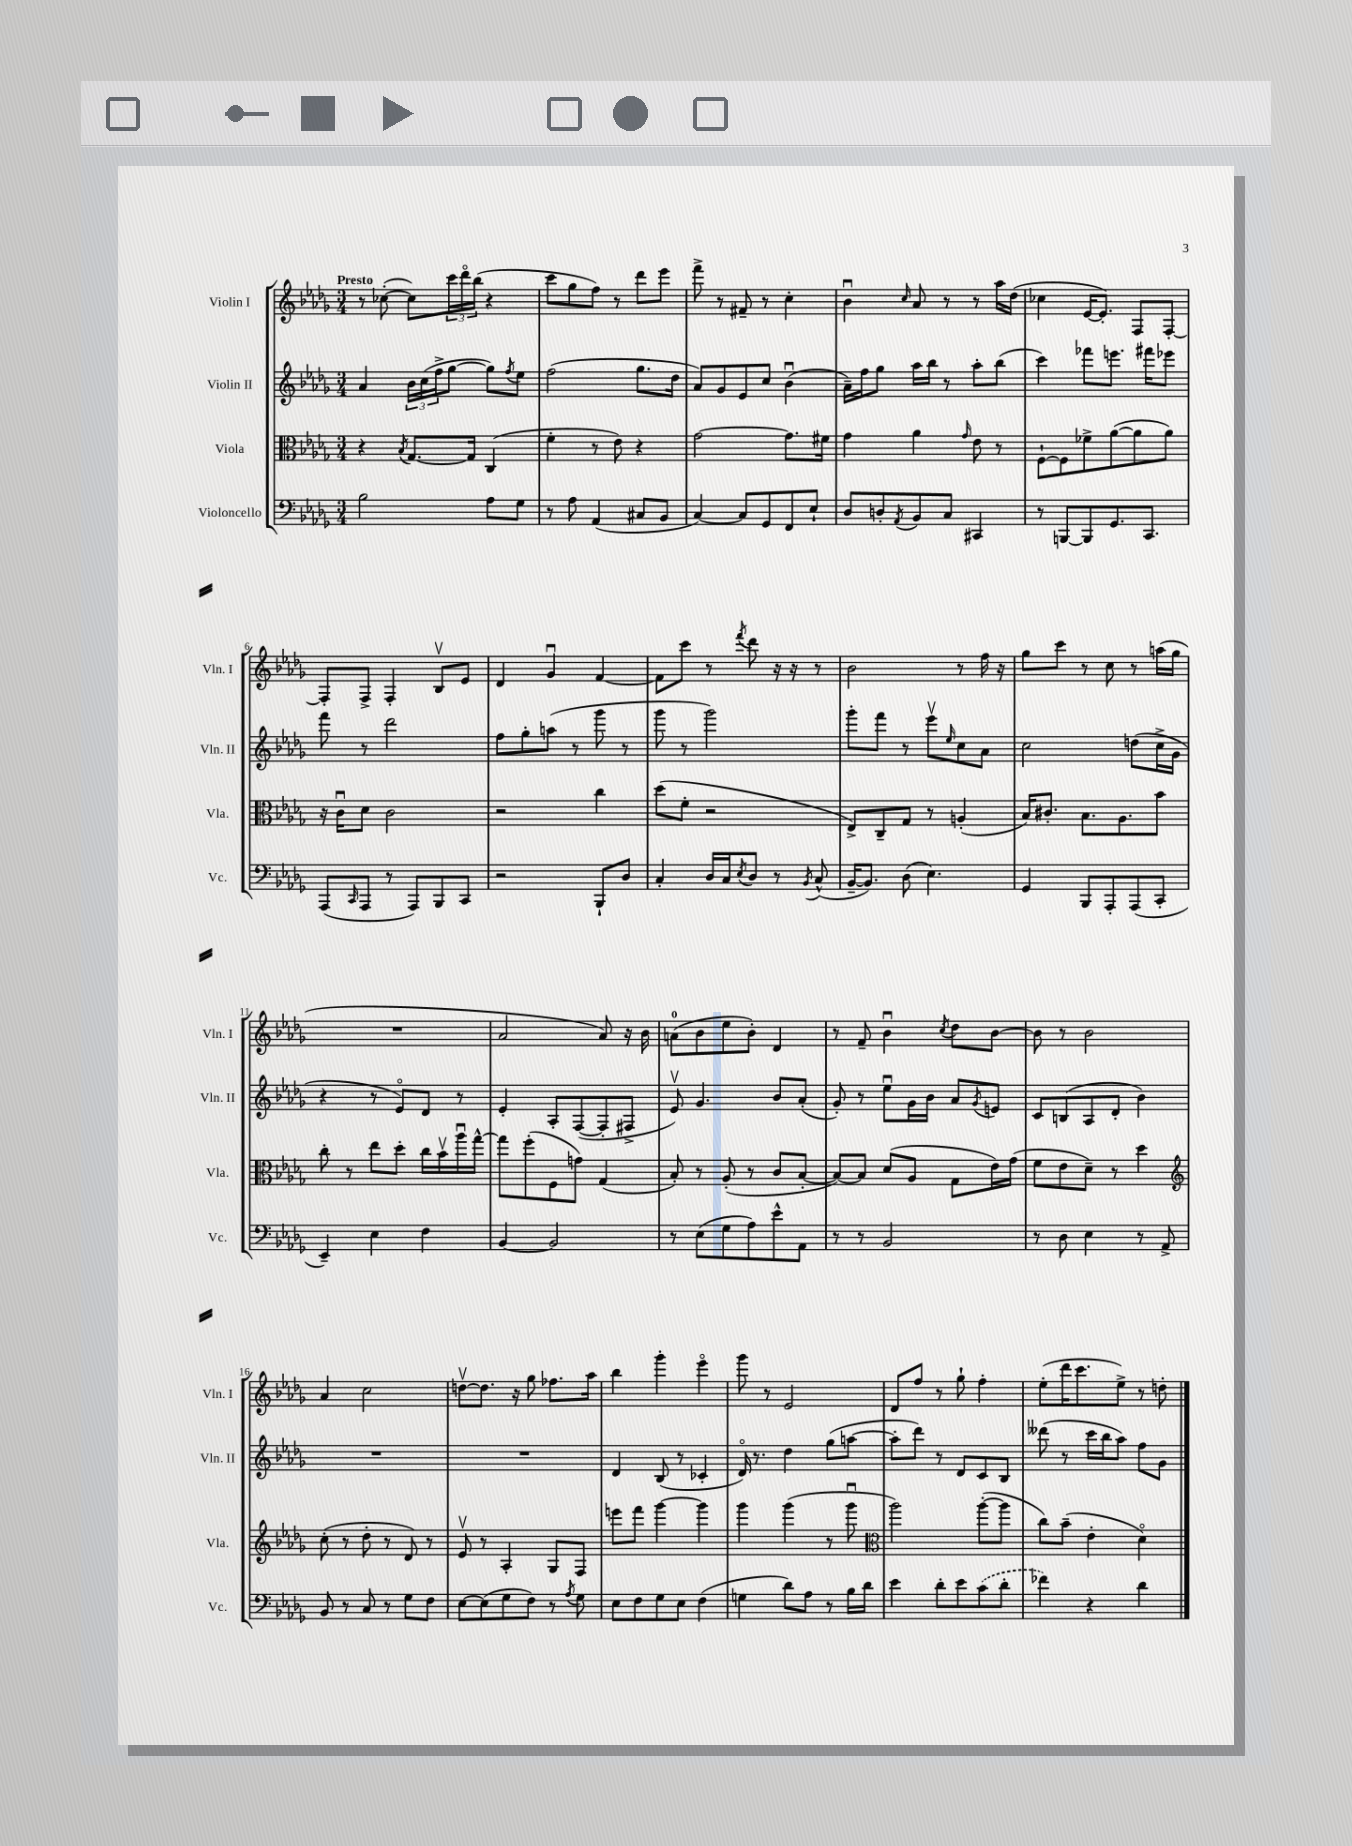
<<
\new StaffGroup <<
\new Staff = "s0" \with { instrumentName = "Violin I" shortInstrumentName = "Vln. I" } {
    \clef treble \key des \major \numericTimeSignature \time 3/4 \tempo "Presto"
    r8 ces''8~-.( ces''8) \tuplet 3/2 { c'''16 des'''16\flageolet bes''16( } r4 |
    c'''8 ges''8 f''8) r8 des'''8 ees'''8 |
    f'''8-> r8 fis'8-- r8 c''4-. |
    bes'4\downbow \grace { c''16 } aes'8 r8 r8 aes''16 des''16( |
    ces''4 ees'16~ ees'8.-.) f8 f8~-. |
    f8-. f8-> f4-. bes8\upbow ees'8 |
    des'4 ges'4\downbow f'4~ |
    f'8 c'''8 r8 \acciaccatura { f'''8 } des'''8 r16 r16 r8 |
    bes'2 r8 f''16 r16 |
    ges''8 c'''8 r8 c''8 r8 a''16( ges''16 |
    R2. |
    aes'2 aes'8) r16 bes'16 |
    a'8-0( bes'8 ees''8 bes'8-.) des'4 |
    r8 f'8-- bes'4\downbow \acciaccatura { c''8 } des''8 bes'8~ |
    bes'8 r8 bes'2 |
    aes'4 c''2 |
    d''8~\upbow d''8. r16 ges''8 fes''8. aes''16 |
    bes''4 ges'''4-. ees'''4\flageolet |
    ges'''8 r8 ees'2 |
    des'8 f''8 r8 ges''8-! f''4-. |
    ees''8-.( des'''16 c'''8. ees''8->) r8 d''8-. \bar "|." |
}
\new Staff = "s1" \with { instrumentName = "Violin II" shortInstrumentName = "Vln. II" } {
    \clef treble \key des \major \numericTimeSignature \time 3/4
    aes'4 \tuplet 3/2 { bes'16 c''16( f''16-> } ges''8~ ges''8) \acciaccatura { f''8 } ees''8 |
    f''2( ges''8. des''16 |
    aes'8) ges'8 ees'8 c''8 bes'4\downbow( |
    aes'16--) f''16 ges''8 aes''16 bes''16 r8 aes''8-. bes''8( |
    c'''4) fes'''8 e'''8. fis'''16 ees'''8 |
    f'''8 r8 des'''2 |
    f''8 ges''8-. a''8( r8 ges'''8 r8 |
    ges'''8 r8 ges'''2) |
    ges'''8-. f'''8 r8 ees'''8\upbow \grace { ees''16 } c''8 aes'8 |
    c''2 d''8( c''16-> ges'16 |
    r4 r8 ees'8\flageolet) des'8 r8 |
    ees'4-. aes8-. f8~( f8-. fis8-> |
    ees'8\upbow) ges'4. bes'8 aes'8-.( |
    ges'8-.) r8 ees''8\downbow ges'16 bes'16 aes'8 \acciaccatura { ges'8 } e'8 |
    c'8 b8( aes8 des'8-. bes'4) |
    R2. |
    R2. |
    des'4 bes8( r8 ces'4-. |
    des'16\flageolet) r8. des''4 ges''8( a''8~ |
    a''8-. des'''8) r8 des'8 c'8 bes8 |
    deses'''8( r8 c'''16 bes''16 aes''8) f''8 ges'8 \bar "|." |
}
\new Staff = "s2" \with { instrumentName = "Viola" shortInstrumentName = "Vla." } {
    \clef alto \key des \major \numericTimeSignature \time 3/4
    r4 \acciaccatura { bes8 } ges8.~ ges16 c4( |
    f'4-. r8 ees'8) r4 |
    ges'2~ ges'8. fis'16 |
    ges'4 aes'4 \grace { ges'16 } ees'8 r8 |
    f8~-! f8 fes'8-> aes'8~( aes'8 aes'8) |
    r16 c'16\downbow des'8 c'2 |
    r2 c''4 |
    des''8( f'8-. r2 |
    ees8->) c8-- ges8 r8 a4-.( |
    bes16) cis'8.-. bes8. aes8. bes'8 |
    c''8-. r8 ees''8 des''8-. c''16 bes'16\upbow aes''16\downbow ges''16~-^ |
    ges''8 f''8-.( f8 g'8) ges4( |
    bes8-.) r8 aes8-.( r8 c'8 bes8~-. |
    bes8~) bes8 des'8( aes8 ges8 ees'16) ges'16( |
    f'8 ees'8 des'8--) r8 des''4 |
    \clef treble c''8-.( r8 des''8-. r8 des'8) r8 |
    ees'8\upbow r8 aes4-. ges8 f8 |
    e'''8 f'''8 ges'''4~ ges'''4 |
    ges'''4 ges'''4( r8 ges'''8\downbow |
    \clef alto aes''2) aes''8~-.( aes''8 |
    c''8) bes'8--( ees'4-. des'4\flageolet) \bar "|." |
}
\new Staff = "s3" \with { instrumentName = "Violoncello" shortInstrumentName = "Vc." } {
    \clef bass \key des \major \numericTimeSignature \time 3/4
    bes2 aes8 ges8 |
    r8 aes8 aes,4( cis8 bes,8 |
    c4~) c8 ges,8 f,8 ees8-! |
    des8 d8-. \acciaccatura { aes,8 } bes,8 c8 cis,4 |
    r8 b,,8~ b,,8 ges,8. c,8. |
    aes,,8( \grace { c,16 } aes,,8 r8 aes,,8) bes,,8 c,8 |
    r2 bes,,8-! des8 |
    c4-. des16 c16 \acciaccatura { ees8 } des8 r8 \acciaccatura { bes,8 } c8-^( |
    bes,16~-- bes,8.) des8( ees4.) |
    ges,4 bes,,8 aes,,8-. aes,,8( c,8-. |
    ees,4--) ees4 f4 |
    bes,4~ bes,2 |
    r8 ees8( ges8 aes8) ees'8-^ aes,8 |
    r8 r8 bes,2 |
    r8 des8 ees4 r8 aes,8-> |
    bes,8 r8 c8 r8 ges8 f8 |
    ees8~ ees8( ges8 f8) r8 \acciaccatura { aes8 } ges8 |
    ees8 f8 ges8 ees8 f4( |
    g4 des'8) aes8 r8 bes16 des'16 |
    ees'4 des'8-. ees'8 \once \slurDashed c'8( des'8-. |
    fes'4) r4 des'4 \bar "|." |
}
>>
>>
